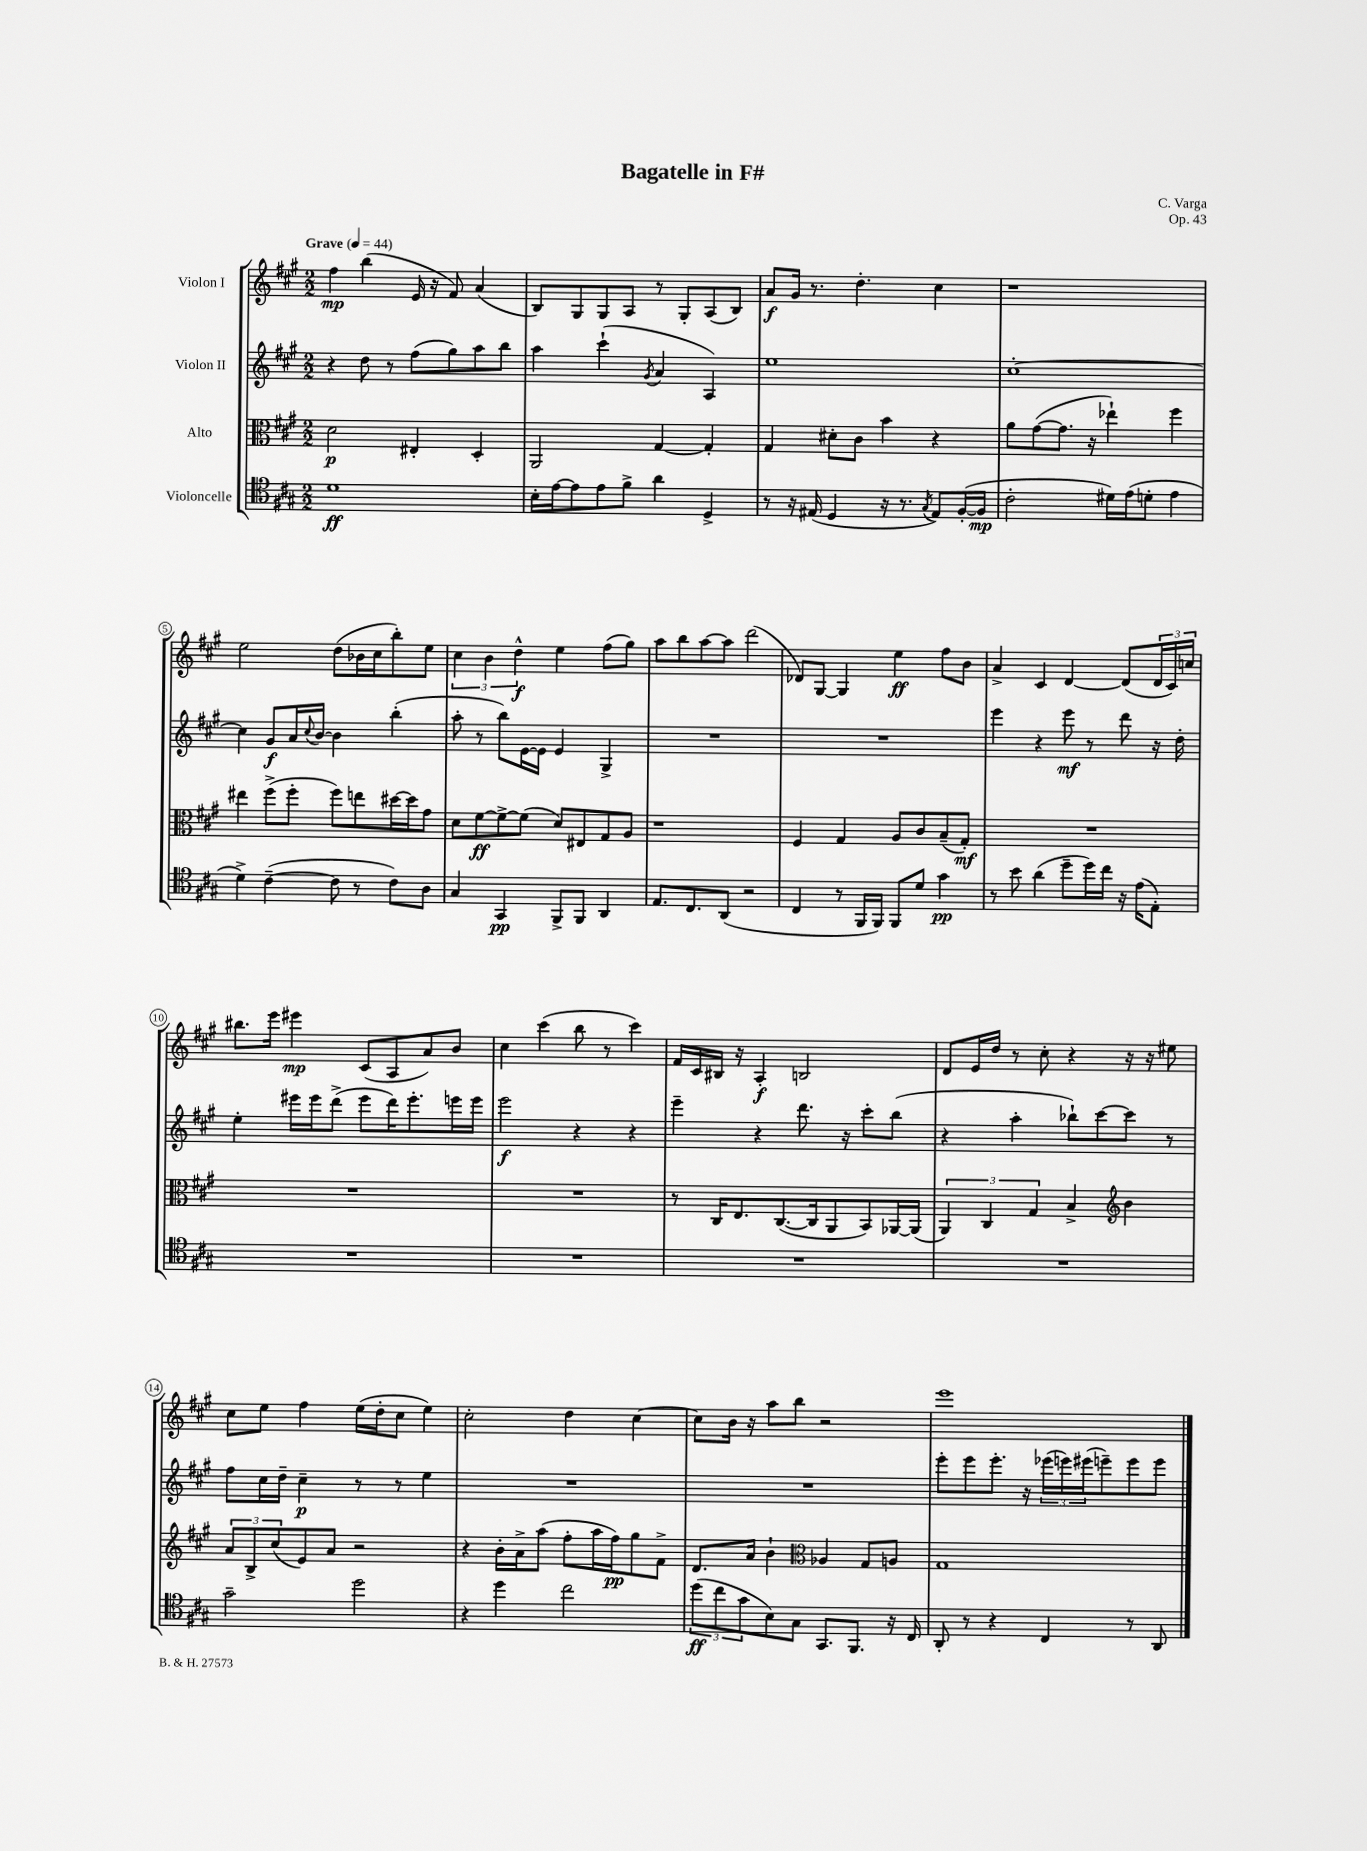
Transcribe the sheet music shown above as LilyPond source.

\header { title = "Bagatelle in F#" composer = "C. Varga" opus = "Op. 43" }
<<
\new StaffGroup <<
\new Staff = "s0" \with { instrumentName = "Violon I" } {
    \clef treble \key a \major \numericTimeSignature \time 2/2 \tempo "Grave" 4 = 44
    fis''4\mp b''4( e'16 r16 fis'8) a'4( |
    b8) gis8 gis8 a8 r8 gis8-. a8( b8) |
    a'8\f gis'16 r8. d''4.-. cis''4 |
    r1 |
    e''2 d''8( bes'16 cis''16 b''8-.) e''8 |
    \tuplet 3/2 { cis''4 b'4 d''4-^\f } e''4 fis''8( gis''8) |
    a''8 b''8 a''8~ a''8 d'''2( |
    des'8) gis8~ gis4 e''4\ff fis''8 b'8 |
    a'4-> cis'4 d'4~ d'8( \tuplet 3/2 { d'16 cis'16) c''16 } |
    bis''8. e'''16 eis'''4\mp cis'8( a8 a'8) b'8 |
    cis''4 cis'''4( b''8 r8 cis'''4) |
    fis'16 cis'16 bis16 r16 a4-.\f b2 |
    d'8 e'16 d''16 r8 cis''8-. r4 r16 r16 eis''8 |
    cis''8 e''8 fis''4 e''16( d''16-. cis''8 e''4) |
    cis''2-. d''4 cis''4~ |
    cis''8 b'16 r16 a''8 b''8 r2 |
    e'''1 \bar "|." |
}
\new Staff = "s1" \with { instrumentName = "Violon II" } {
    \clef treble \key a \major \numericTimeSignature \time 2/2
    r4 d''8 r8 fis''8( gis''8) a''8 b''8 |
    a''4 cis'''4-!( \acciaccatura { gis'8 } a'4 a4) |
    e''1 |
    cis''1~-. |
    cis''4 gis'8\f a'16 \appoggiatura { cis''8 } b'16~ b'4 b''4-.( |
    a''8-. r8 b''8) e'16~ e'16 e'4 gis4-> |
    R1 |
    R1 |
    e'''4 r4 e'''8\mf r8 d'''8 r16 d''16-. |
    e''4-. eis'''16 eis'''16 d'''8->( eis'''8 d'''16) eis'''8.-. e'''16 e'''16 |
    e'''2\f r4 r4 |
    e'''4-- r4 d'''8. r16 cis'''8-. b''8( |
    r4 a''4-. bes''8-!) cis'''8~ cis'''8 r8 |
    fis''8 cis''16 d''16-- cis''4--\p r8 r8 e''4 |
    R1 |
    R1 |
    e'''8-. e'''8 e'''8.-. r16 \tuplet 3/2 { ees'''16( e'''16) eis'''16( } e'''8--) e'''8 e'''8 \bar "|." |
}
\new Staff = "s2" \with { instrumentName = "Alto" } {
    \clef alto \key a \major \numericTimeSignature \time 2/2
    d'2\p eis4-. d4-. |
    a,2 gis4~ gis4-. |
    gis4 dis'8-. cis'8 b'4 r4 |
    a'8 gis'8~( gis'8. r16 ees''4-!) fis''4 |
    eis''4 fis''8->( fis''8-. fis''8) e''8 dis''16~ dis''16 gis'8 |
    d'8 fis'8~\ff fis'8~-> fis'8( d'8) eis8 gis8 a8 |
    r1 |
    fis4 gis4 a8 cis'8 b8--( gis8-.\mf) |
    R1 |
    R1 |
    R1 |
    r8 cis16 e8. cis8.~( cis16 a,8 b,8) aes,16~ aes,16( |
    \tuplet 3/2 { a,4) cis4 gis4 } b4-> \clef treble b'4 |
    \tuplet 3/2 { a'8 b8-> cis''8( } e'8) a'8 r2 |
    r4 b'16-. a'16-> a''8( fis''8-. a''16 fis''16\pp) gis''8 fis'8-> |
    d'8. a'16 b'4-! \clef alto aes4 gis8 a8 |
    gis1 \bar "|." |
}
\new Staff = "s3" \with { instrumentName = "Violoncelle" } {
    \clef tenor \key a \major \numericTimeSignature \time 2/2
    d'1\ff |
    b16-. e'16~ e'8 e'8 fis'8-> a'4 d4-> |
    r8 r16 eis16( d4 r16 r8. \acciaccatura { gis8 } eis8) fis16~-.( fis16\mp |
    cis'2-. dis'16) e'16( d'8-. e'4 |
    d'4->) cis'4~--( cis'8 r8 cis'8) a8 |
    gis4 gis,4\pp fis,8-> fis,8 a,4 |
    e8. cis8. a,8( r2 |
    cis4 r8 fis,16 fis,16) fis,8 d'8 gis'4\pp |
    r8 b'8 a'4( d''8-- d''16) cis''16 r16 e'16( e8-.) |
    R1 |
    R1 |
    R1 |
    R1 |
    gis'2-- d''2 |
    r4 d''4 cis''2 |
    \tuplet 3/2 { d''8\ff( cis''8 gis'8 } b8) gis8 gis,8. fis,8. r16 cis16 |
    a,8-. r8 r4 cis4 r8 a,8 \bar "|." |
}
>>
>>
\layout { \context { \Score \override BarNumber.stencil = #(make-stencil-circler 0.1 0.3 ly:text-interface::print) } }
